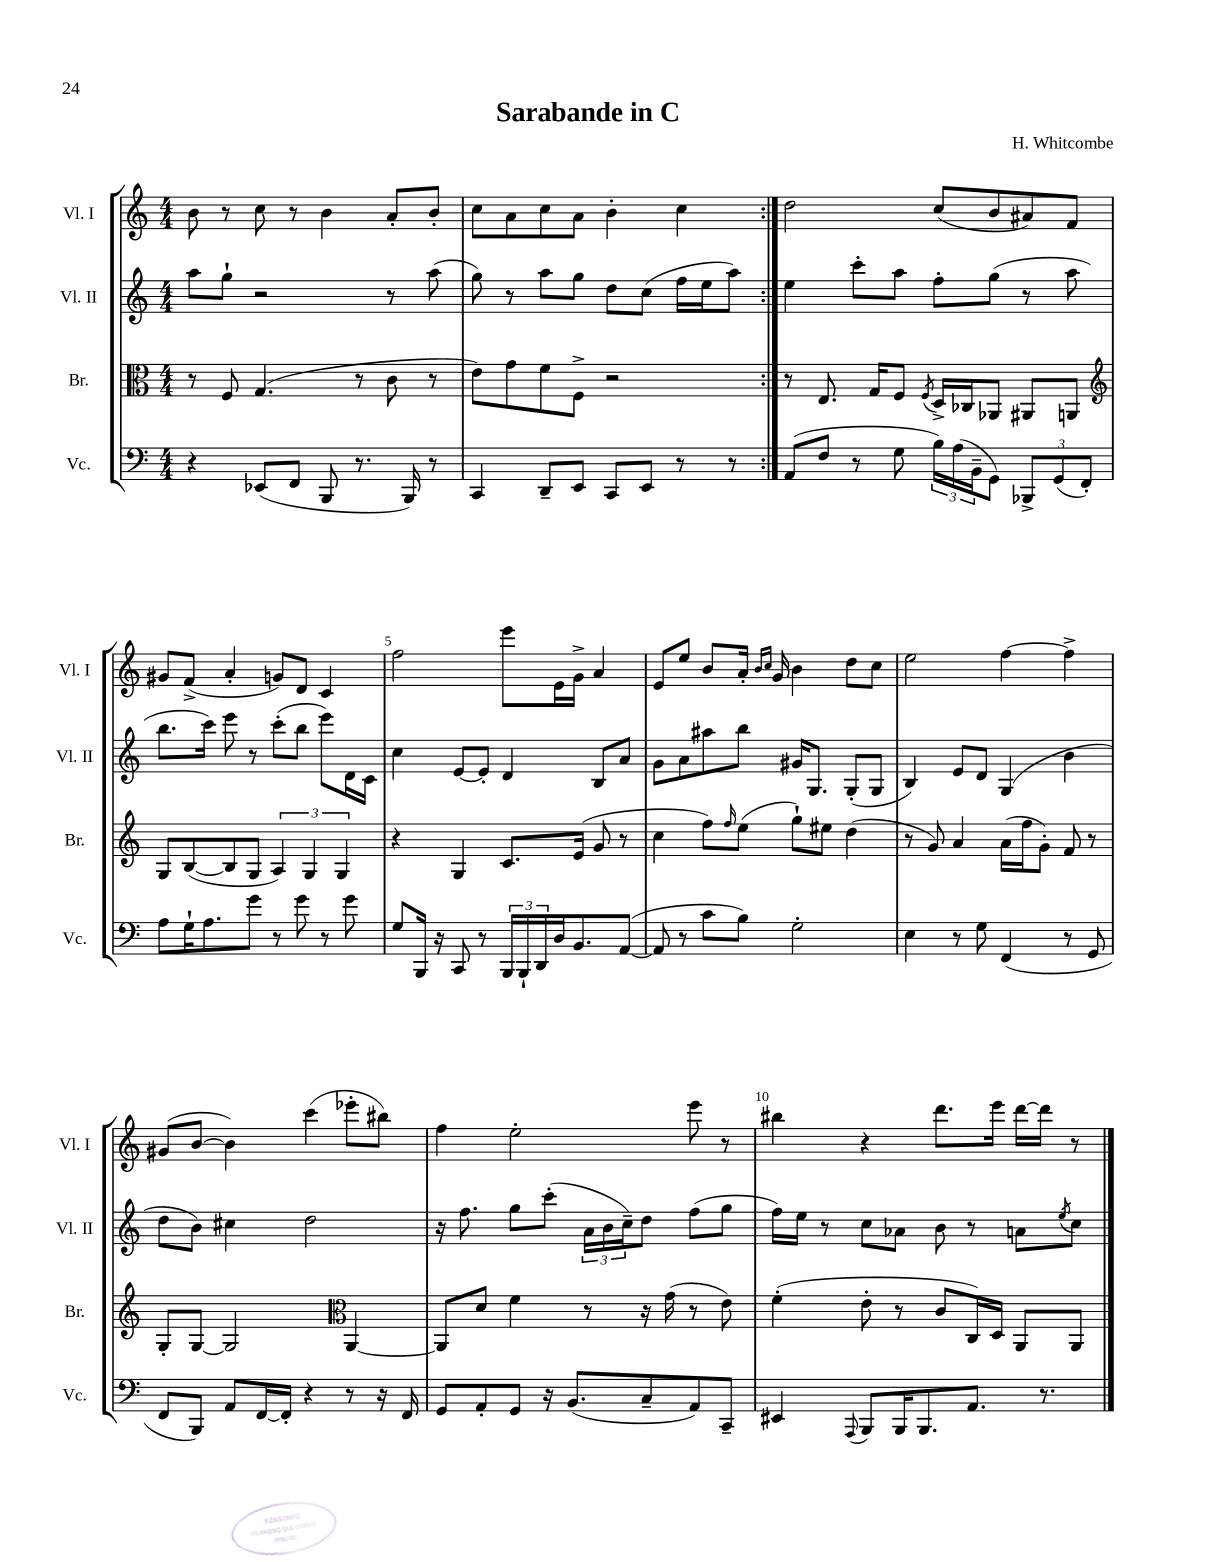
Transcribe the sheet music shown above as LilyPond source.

\header { title = "Sarabande in C" composer = "H. Whitcombe" }
<<
\new StaffGroup <<
\new Staff = "s0" \with { instrumentName = "Vl. I" shortInstrumentName = "Vl. I" } {
    \clef treble \key c \major \numericTimeSignature \time 4/4
    \repeat volta 2 { b'8 r8 c''8 r8 b'4 a'8-. b'8-. |
    c''8 a'8 c''8 a'8 b'4-. c''4 | }
    d''2 c''8( b'8 ais'8) f'8 |
    gis'8 f'8->( a'4-. g'8) d'8 c'4 |
    f''2 e'''8 e'16 g'16-> a'4 |
    e'8 e''8 b'8 a'16-. \grace { b'16 c''16 } g'16 b'4 d''8 c''8 |
    e''2 f''4~ f''4-> |
    gis'8( b'8~ b'4) c'''4( ees'''8-. bis''8) |
    f''4 e''2-. e'''8 r8 |
    bis''4 r4 d'''8. e'''16 d'''16~ d'''16 r8 \bar "|." |
}
\new Staff = "s1" \with { instrumentName = "Vl. II" shortInstrumentName = "Vl. II" } {
    \clef treble \key c \major \numericTimeSignature \time 4/4
    \repeat volta 2 { a''8 g''8-! r2 r8 a''8( |
    g''8) r8 a''8 g''8 d''8 c''8( f''16 e''16 a''8) | }
    e''4 c'''8-. a''8 f''8-. g''8( r8 a''8 |
    b''8. c'''16) e'''8 r8 c'''8-.( b''8 e'''8) d'16 c'16 |
    c''4 e'8~ e'8-. d'4 b8 a'8 |
    g'8 a'8 ais''8 b''8 gis'16 g8. g8-.( g8 |
    b4) e'8 d'8 g4( b'4 |
    d''8 b'8) cis''4 d''2 |
    r16 f''8. g''8 c'''8-.( \tuplet 3/2 { a'16 b'16 c''16--) } d''8 f''8( g''8 |
    f''16) e''16 r8 c''8 aes'8 b'8 r8 a'8 \acciaccatura { e''8 } c''8 \bar "|." |
}
\new Staff = "s2" \with { instrumentName = "Br." shortInstrumentName = "Br." } {
    \clef alto \key c \major \numericTimeSignature \time 4/4
    \repeat volta 2 { r8 f8 g4.( r8 c'8 r8 |
    e'8) g'8 f'8 f8-> r2 | }
    r8 e8. g16 f8 \acciaccatura { f8 } d16-> ces16 aes,8 ais,8 a,8 |
    \clef treble g8 b8~( b8 g8 \tuplet 3/2 { a4) g4 g4 } |
    r4 g4 c'8. e'16( g'8 r8 |
    c''4 f''8) \grace { f''16 } e''8( g''8-!) eis''8 d''4( |
    r8 g'8) a'4 a'16( f''16 g'8-.) f'8 r8 |
    g8-. g8~ g2 \clef alto a,4~ |
    a,8 d'8 f'4 r8 r16 g'16( r8 e'8) |
    f'4-.( e'8-. r8 c'8 c16) d16 a,8 a,8 \bar "|." |
}
\new Staff = "s3" \with { instrumentName = "Vc." shortInstrumentName = "Vc." } {
    \clef bass \key c \major \numericTimeSignature \time 4/4
    \repeat volta 2 { r4 ees,8( f,8 b,,8 r8. b,,16) r8 |
    c,4 d,8-- e,8 c,8 e,8 r8 r8 | }
    a,8( f8 r8 g8 \tuplet 3/2 { b16) a16( b,16-- } g,8) \tuplet 3/2 { bes,,8-> g,8( f,8-.) } |
    a8 g16-! a8. g'8 r8 g'8 r8 g'8 |
    g8 b,,16 r16 c,8 r8 \tuplet 3/2 { b,,16 b,,16-! d,16 } d16 b,8. a,8~( |
    a,8 r8 c'8 b8) g2-. |
    e4 r8 g8 f,4( r8 g,8 |
    f,8 b,,8) a,8 f,16~ f,16-. r4 r8 r16 f,16 |
    g,8 a,8-. g,8 r16 b,8.( c8-- a,8) c,8-- |
    eis,4 \appoggiatura { a,,8 } b,,8 b,,16 b,,8. a,8. r8. \bar "|." |
}
>>
>>
\layout { \context { \Score \override BarNumber.break-visibility = ##(#f #t #t) barNumberVisibility = #(every-nth-bar-number-visible 5) } }
